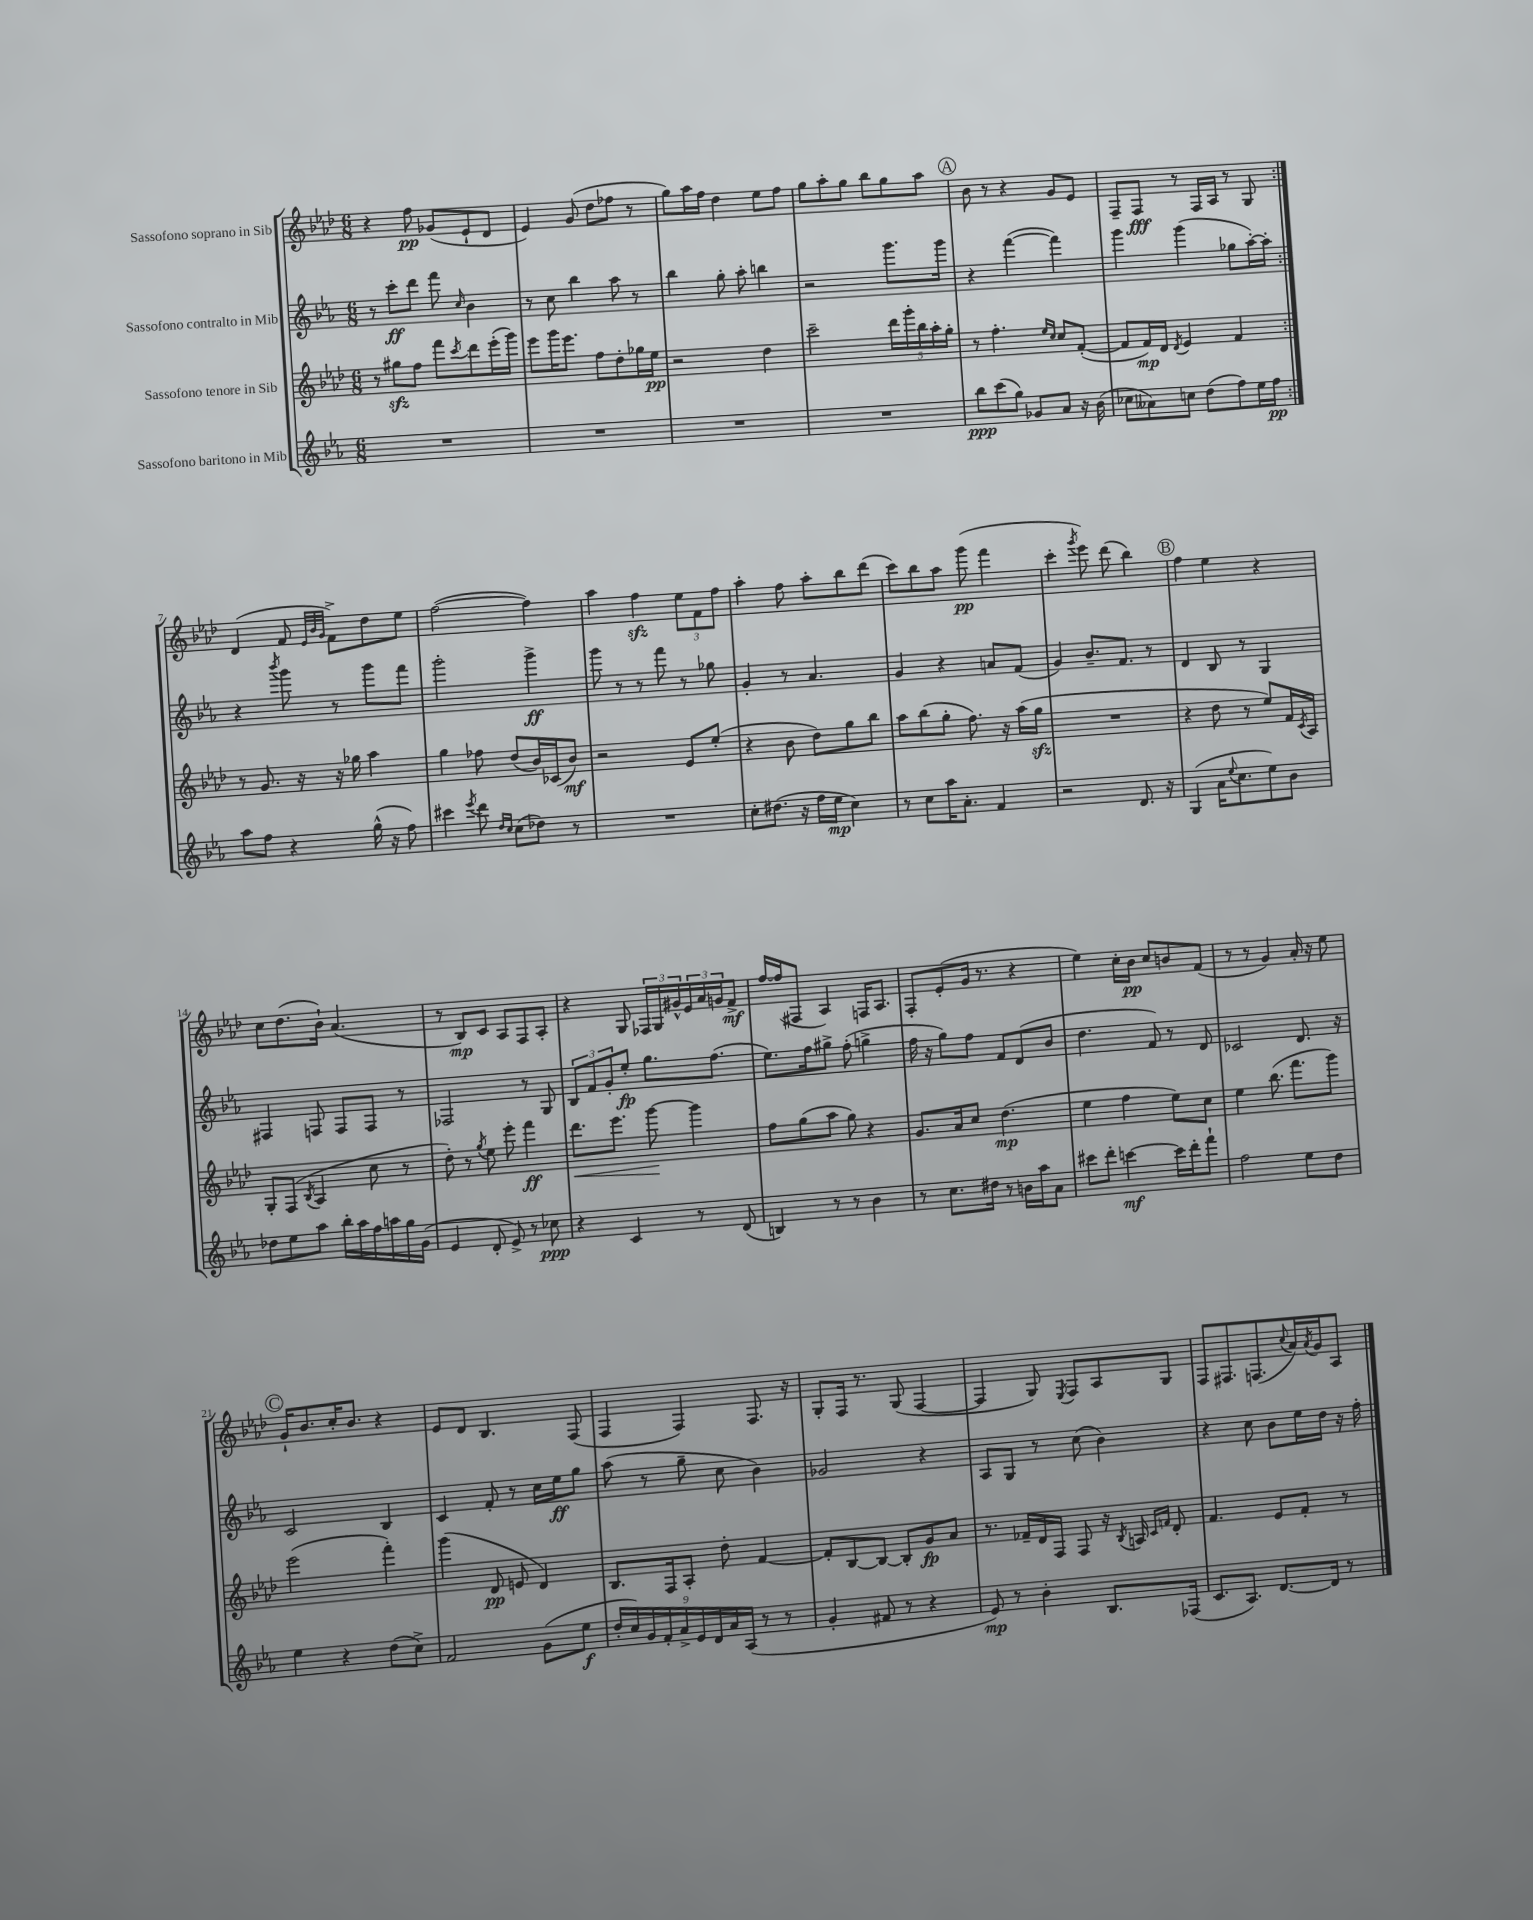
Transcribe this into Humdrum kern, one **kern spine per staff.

**kern	**dynam	**kern	**dynam	**kern	**dynam	**kern	**dynam
*part4	*part4	*part3	*part3	*part2	*part2	*part1	*part1
*staff4	*staff4	*staff3	*staff3	*staff2	*staff2	*staff1	*staff1
*I"Sassofono baritono in Mib	*	*I"Sassofono tenore in Sib	*	*I"Sassofono contralto in Mib	*	*I"Sassofono soprano in Sib	*
*clefG2	*	*clefG2	*	*clefG2	*	*clefG2	*
*k[b-e-a-]	*	*k[b-e-a-d-]	*	*k[b-e-a-]	*	*k[b-e-a-d-]	*
*M6/8	*	*M6/8	*	*M6/8	*	*M6/8	*
=1	=1	=1	=1	=1	=1	=1	=1
2.r	.	8r	.	8r	.	4r	.
.	.	8gg#Xzz\L	.	8ccc'\L	ff	.	.
.	.	8ff\J	.	8ddd\J	.	8ff\	pp
.	.	8fff\L	.	8fff\	.	(8g-X/L	.
.	.	8qccc/	.	16qqcc/	.	.	.
.	.	8ddd-\	.	4b-\	.	8e-`/	.
.	.	(16eee-'\L	.	.	.	8d-/J	.
.	.	16ggg\JJ)	.	.	.	.	.
=2	=2	=2	=2	=2	=2	=2	=2
2.r	.	8eee-\L	.	8r	.	4e-/)	.
.	.	16ggg\K	.	8cc\	.	.	.
.	.	8.eee-\J	.	.	.	.	.
.	.	.	.	4bb-\	.	(8g/	.
.	.	8ff\L	.	.	.	8dd-\L	.
.	.	8dd-'\	.	8aa-\	.	8ff-X\J	.
.	.	16gg-X\L	.	8r	.	8r	.
.	.	16ee-\JJ	pp	.	.	.	.
=3	=3	=3	=3	=3	=3	=3	=3
2.r	.	2r	.	4bb-\	.	8gg\L)	.
.	.	.	.	.	.	16aa-\L	.
.	.	.	.	.	.	16ff\JJ	.
.	.	.	.	8gg'\	.	4dd-\	.
.	.	.	.	8aa-'\	.	.	.
.	.	4dd-\	.	4bbn\	.	8ee-\L	.
.	.	.	.	.	.	8ff\J	.
=4	=4	=4	=4	=4	=4	=4	=4
2.r	.	2ccc~\	.	2r	.	8gg\L	.
.	.	.	.	.	.	8aa-'\	.
.	.	.	.	.	.	8gg\J	.
.	.	.	.	.	.	8bb-\L	.
.	.	20ddd-\LL	.	8.ggg\L	.	8gg\	.
.	.	20ggg'\	.	.	.	.	.
.	.	20bb-\	.	.	.	.	.
.	.	.	.	.	.	8aa-\J	.
.	.	20aa-'\	.	.	.	.	.
.	.	.	.	16ggg\Jk	.	.	.
.	.	20gg'\JJ	.	.	.	.	.
!!LO:REH:place=s1:t=A
=5	=5	=5	=5	=5	=5	=5	=5
8bb-\L	ppp	8r	.	4r	.	8b-\	.
(8ccc\	.	4.ff'\	.	.	.	8r	.
8gg\J)	.	.	.	([4fff\	.	4r	.
8g-X/L	.	.	.	.	.	.	.
.	.	16qqee-/LL	.	.	.	.	.
.	.	16qqcc/JJ	.	.	.	.	.
8a-/J	.	8cc/L	.	4fff\])	.	8g/L	.
16r	.	([8f'/J	.	.	.	8e-/J	.
(16b-\	.	.	.	.	.	.	.
=6	=6	=6	=6	=6	=6	=6	=6
8cc-X\L	.	8f/L]	.	4ggg\	.	8F~/L	.
8a--X\)	.	16f/L)	mp	.	.	8F/J	fff
.	.	16d-/JJ	.	.	.	.	.
.	.	8qd-/	.	.	.	.	.
8ccn\J	.	4e-/	.	(4ggg\	.	8r	.
(8dd\L	.	.	.	.	.	16F/LL	.
.	.	.	.	.	.	16A-/JJ	.
8ff\)	.	4f/	.	8gg-X\L	.	8r	.
16ee-\L	.	.	.	[16aa-'\L)	.	8G/	.
16ff\JJ	pp	.	.	16aa-'\JJ]	.	.	.
!!LO:LB:g=z
=7:|!	=7:|!	=7:|!	=7:|!	=7:|!	=7:|!	=7:|!	=7:|!
8aa-\L	.	8r	.	4r	.	(4d-/	.
8ff\J	.	8.g/	.	.	.	.	.
.	.	.	.	8qbbb-/	.	.	.
4r	.	.	.	8ggg\	.	8f/	.
.	.	16r	.	.	.	.	.
.	.	.	.	.	.	32qqe-/LLL	.
.	.	.	.	.	.	32qqb-/	.
.	.	.	.	.	.	32qqg/JJJ	.
.	.	16r	.	8r	.	8f^\L)	.
.	.	16gg-X\	.	.	.	.	.
(16gg^^\	.	4aa-\	.	8ggg\L	.	8dd-\	.
16r	.	.	.	.	.	.	.
8ff\)	.	.	.	8fff\J	.	8ee-\J	.
=8	=8	=8	=8	=8	=8	=8	=8
4ccc#X\	.	4gg\	.	2ggg'\	.	([2ff\	.
8qeee-/	.	.	.	.	.	.	.
8ddd\	.	8ff-X\	.	.	.	.	.
16qqdd/LL	.	.	.	.	.	.	.
16qqcc/JJ	.	.	.	.	.	.	.
(8cc\L	.	(8dd-/L	.	.	.	.	.
8dd-X\J)	.	16b-/L)	.	4ggg^\	ff	4ff\])	.
.	.	(16c-X/J	.	.	.	.	.
8r	.	8b-/J)	mf	.	.	.	.
=9	=9	=9	=9	=9	=9	=9	=9
2.r	.	2r	.	8ggg\	.	4aa-\	.
.	.	.	.	8r	.	.	.
.	.	.	.	8r	.	4ffzz\	.
.	.	.	.	8fff\	.	.	.
.	.	8e-/L	.	8r	.	12ee-\L	.
.	.	.	.	.	.	12f\	.
.	.	(8ee-'/J	.	8gg-X\	.	.	.
.	.	.	.	.	.	12ff\J	.
=10	=10	=10	=10	=10	=10	=10	=10
8cc'\L	.	4r	.	4g'/	.	4aa-'\	.
(8.dd#X\J	.	.	.	.	.	.	.
.	.	8b-\	.	8r	.	8ff\	.
16r	.	.	.	.	.	.	.
16ff\LL	.	8dd-\L)	.	4.a-/	.	8aa-'\L	.
16ee-\JJ	mp	.	.	.	.	.	.
4cc\)	.	8gg\	.	.	.	8bb-\	.
.	.	8bb-\J	.	.	.	(8ddd-\J	.
=11	=11	=11	=11	=11	=11	=11	=11
8r	.	8aa-\L	.	4g/	.	8ccc\L)	.
8cc\L	.	(8bb-\	.	.	.	8bb-\	.
16aa-\K	.	8gg'\J	.	4r	.	8aa-\J	.
8.a-'\J	.	.	.	.	.	.	.
.	.	8.ff\)	.	.	.	(8ggg\	pp
4f/	.	.	.	8an/L	.	4fff\	.
.	.	16r	.	.	.	.	.
.	.	(16aa-\LL	.	(8f/J	.	.	.
.	.	16ggzz\JJ	.	.	.	.	.
=12	=12	=12	=12	=12	=12	=12	=12
2r	.	2.r	.	4g/)	.	4ccc'\	.
.	.	.	.	.	.	8qggg/	.
.	.	.	.	8.b-~/L	.	8eee-\)	.
.	.	.	.	.	.	(8ddd-\	.
.	.	.	.	8.f/J	.	.	.
8.d/	.	.	.	.	.	4bb-\)	.
.	.	.	.	8r	.	.	.
16r	.	.	.	.	.	.	.
!!LO:REH:place=s1:t=B
=13	=13	=13	=13	=13	=13	=13	=13
(4G/	.	4r	.	4d/	.	4ff\	.
16a-\KL	.	8dd-\	.	8B-/	.	4ee-\	.
8qqee-/	.	.	.	.	.	.	.
8.cc\	.	.	.	.	.	.	.
.	.	8r	.	8r	.	.	.
8ee-\)	.	8ee-/L)	.	4G/	.	4r	.
8b-\J	.	16f/L	.	.	.	.	.
.	.	8qc/	.	.	.	.	.
.	.	16A-/JJ	.	.	.	.	.
!!LO:LB:g=z
=14	=14	=14	=14	=14	=14	=14	=14
8dd-X\L	.	8G'/L	.	4F#X/	.	8cc\L	.
8ee-\	.	(8F/J	.	.	.	(8.dd-\	.
.	.	8qB-/	.	.	.	.	.
8aa-\J	.	4A-/	.	8Fn/	.	.	.
.	.	.	.	.	.	16b-`\Jk)	.
16bb-'\LL	.	.	.	8F/L	.	(4.a-/	.
16aa-\	.	.	.	.	.	.	.
16ff\	.	8cc\	.	8F/J	.	.	.
16aan\	.	.	.	.	.	.	.
16gg\	.	8r	.	8r	.	.	.
(16g\JJ	.	.	.	.	.	.	.
=15	=15	=15	=15	=15	=15	=15	=15
4e-/	.	8dd-'\)	.	2F-X/	.	8r	.
.	.	8r	.	.	.	8B-/L)	mp
.	.	8qgg/	.	.	.	.	.
8d'/	.	8ee-\	.	.	.	8c/J	.
8e-^/)	.	8eee-'\	.	.	.	8A-/L	.
8r	.	4fff\	ff	8r	.	8F/	.
8cc-X\	ppp	.	.	8G/	.	8A-'/J	.
=16	=16	=16	=16	=16	=16	=16	=16
!	!	!	!LO:HP:b	!	!	!	!
4r	.	8.ddd-\L	<	12B-/L	.	4r	.
.	.	.	.	12f/	.	.	.
.	.	.	.	12g'/	.	.	.
.	.	8.eee-\J	.	.	.	.	.
4c/	.	.	.	8ee-'/J	fp	8G/	.
.	.	[8ggg\	.	8.gg\L	.	24F-X/LL	.
.	.	.	.	.	.	24G/	.
.	.	.	.	.	.	24g#X^^/	.
8r	.	4ggg\]	[	.	.	24e-/	.
.	.	.	.	.	.	24a-/	.
.	.	.	.	(8.ff\J	.	.	.
.	.	.	.	.	.	24gn/J	.
(8d/	.	.	.	.	.	8f^/J	mf
=17	=17	=17	=17	=17	=17	=17	=17
4Bn/)	.	8ff\L	.	8.ee-\L)	.	[16ff/LL	.
.	.	.	.	.	.	(16ff/J]	.
.	.	(8gg\	.	.	.	8F#X/J	.
.	.	.	.	16ff\k	.	.	.
8r	.	8aa-\J	.	8gg#X^\J	.	4A-/)	.
8r	.	8gg\)	.	(8ff'\	.	.	.
4b-\	.	4r	.	4ggn^\	.	16Fn/KL	.
.	.	.	.	.	.	8.A-/J	.
=18	=18	=18	=18	=18	=18	=18	=18
8r	.	8.g/L	.	16ff\	.	8F'/L	.
.	.	.	.	16r	.	.	.
8.cc\L	.	.	.	8gg\L)	.	(8e-'/	.
.	.	16a-/k	.	.	.	.	.
.	.	8cc/J	.	8ff\J	.	16g/Jk	.
16dd#X\Jk	.	.	.	.	.	8.r	.
8r	.	(4.dd-\	mp	8f/L	.	.	.
16bn\LL	.	.	.	(8d/	.	4r	.
16aa-\J	.	.	.	.	.	.	.
8a-\J	.	.	.	8b-/J	.	.	.
=19	=19	=19	=19	=19	=19	=19	=19
8ccc#X\L	.	4ee-\	.	4.dd\	.	4ee-\)	.
8ddd'\J	.	.	.	.	.	.	.
[4cccn\	mf	4ff\	.	.	.	16cc'\LL	.
.	.	.	.	.	.	16b-\JJ	pp
.	.	.	.	8f/)	.	8cc/L	.
16ccc\LL]	.	8ee-\L)	.	8r	.	8bn/	.
16ddd'\J	.	.	.	.	.	.	.
8fff`\J	.	8cc\J	.	8d/	.	(8f/J	.
=20	=20	=20	=20	=20	=20	=20	=20
2ff\	.	4ee-\	.	2c-X/	.	8r	.
.	.	.	.	.	.	8r	.
.	.	(8.bb-\	.	.	.	4g/)	.
.	.	8.fff\L	.	.	.	.	.
8ee-\L	.	.	.	8.d/	.	16a-'/	.
.	.	.	.	.	.	16r	.
8dd\J	.	8ggg\J)	.	.	.	8ee-\	.
.	.	.	.	16r	.	.	.
!!LO:LB:g=z
!!LO:REH:place=s1:t=C
=21	=21	=21	=21	=21	=21	=21	=21
4ee-\	.	(2eee-\	.	2c/	.	16g`/KL	.
.	.	.	.	.	.	8.b-/	.
4r	.	.	.	.	.	16cc'/K	.
.	.	.	.	.	.	8.b-/J	.
(8dd\L	.	4fff'\)	.	4B-/	.	4r	.
8cc^\J)	.	.	.	.	.	.	.
=22	=22	=22	=22	=22	=22	=22	=22
2f/	.	(4ggg\	.	4c/	.	8e-/L	.
.	.	.	.	.	.	8d-/J	.
.	.	8d-/	pp	8f'/	.	4.B-/	.
.	.	8en/	.	8r	.	.	.
(8g\L	.	4d-/)	.	16cc\LL	.	.	.
.	.	.	.	16ee-\J	ff	.	.
8ee-\J	f	.	.	8gg\J	.	(8F/	.
=23	=23	=23	=23	=23	=23	=23	=23
18dd'/LL	.	8.B-/L	.	(8aa-\	.	4F/	.
18cc/)	.	.	.	.	.	.	.
18g/	.	.	.	.	.	.	.
.	.	.	.	8r	.	.	.
18f'/	.	.	.	.	.	.	.
.	.	16F/k	.	.	.	.	.
18a-^/	.	.	.	.	.	.	.
.	.	8A-'/J	.	8gg~\	.	4F/)	.
18e-/	.	.	.	.	.	.	.
18d/	.	.	.	.	.	.	.
.	.	8dd-'\	.	8cc\	.	.	.
18a-/	.	.	.	.	.	.	.
(18A-/JJ	.	.	.	.	.	.	.
8r	.	[4f/	.	4b-\)	.	8.F/	.
8r	.	.	.	.	.	.	.
.	.	.	.	.	.	16r	.
=24	=24	=24	=24	=24	=24	=24	=24
4g'/	.	8f'/L]	.	2g-X/	.	8G'/L	.
.	.	[8B-/	.	.	.	16F/Jk	.
.	.	.	.	.	.	8.r	.
8f#X/	.	8B-/J_	.	.	.	.	.
8r	.	8B-'/L]	.	.	.	(8G/	.
4r	.	8g/	fp	4r	.	[4F/	.
.	.	8a-/J	.	.	.	.	.
=25	=25	=25	=25	=25	=25	=25	=25
8e-/)	mp	8.r	.	8A-/L	.	4F/]	.
8r	.	.	.	8G/J	.	.	.
.	.	16f-X~/LL	.	.	.	.	.
4b-'\	.	16d-/	.	8r	.	8G/)	.
.	.	16F/JJ	.	.	.	.	.
.	.	.	.	.	.	8qE-/	.
.	.	8F/	.	(8cc\	.	8F/L	.
8.B-/L	.	16r	.	4b-\)	.	8A-/	.
.	.	8qB-/	.	.	.	.	.
.	.	16An/	.	.	.	.	.
.	.	16qqc/LL	.	.	.	.	.
.	.	16qqfn/JJ	.	.	.	.	.
.	.	8d-'/	.	.	.	8G/J	.
(16F-X/Jk	.	.	.	.	.	.	.
=26	=26	=26	=26	=26	=26	=26	=26
8.c/L	.	4.f/	.	4r	.	8F/L	.
.	.	.	.	.	.	8.F#X/	.
8.A-/J)	.	.	.	.	.	.	.
.	.	.	.	8cc\	.	.	.
.	.	.	.	.	.	(8.Fn/	.
[8.d/L	.	8e-/L	.	8b-\L	.	.	.
.	.	.	.	.	.	8qqcc/	.
.	.	8f'/J	.	16ee-\L	.	16a-/L)	.
.	.	.	.	.	.	8qa-/	.
16d/Jk]	.	.	.	16dd\JJ	.	16g/J	.
8r	.	8r	.	16r	.	8A-/J	.
.	.	.	.	16ff'\	.	.	.
==	==	==	==	==	==	==	==
*-	*-	*-	*-	*-	*-	*-	*-
